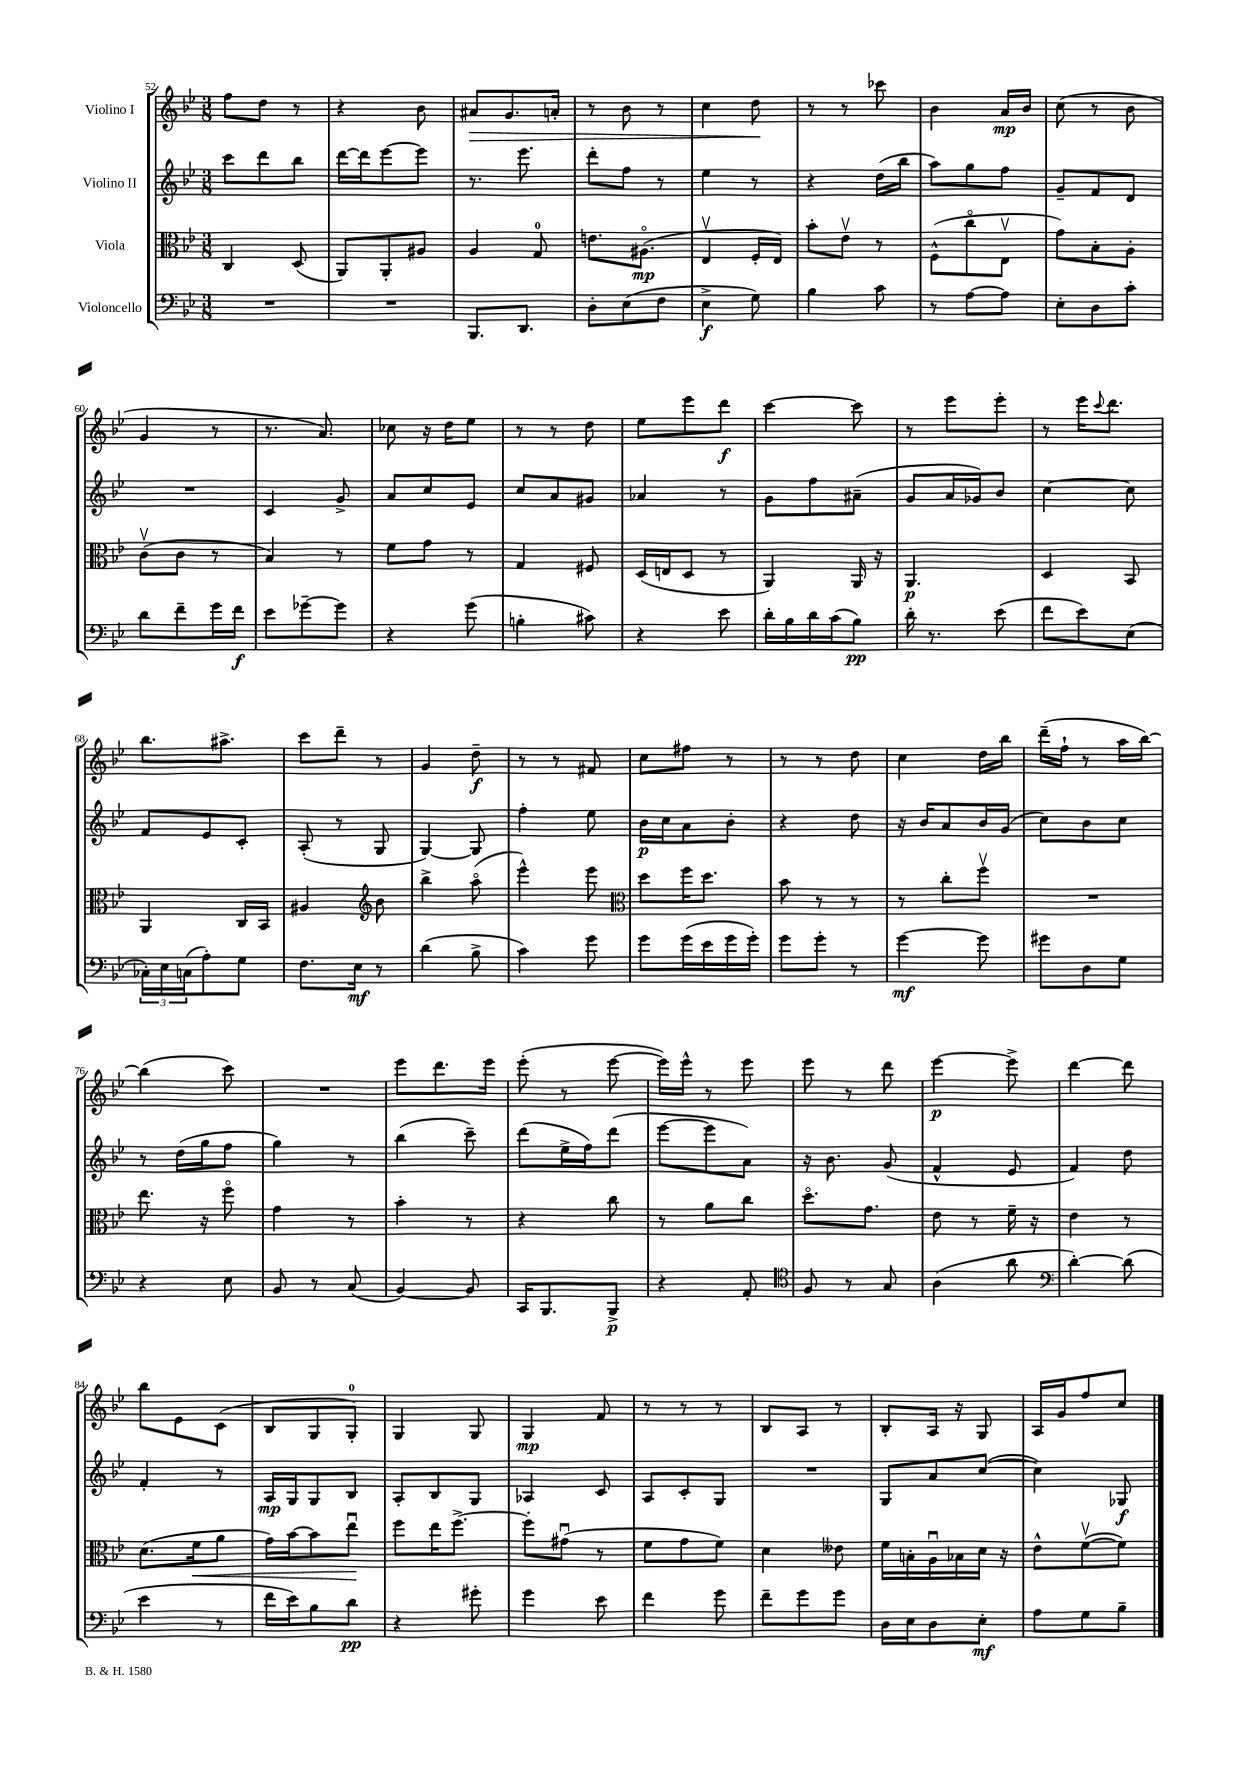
<<
\new StaffGroup <<
\new Staff = "s0" \with { instrumentName = "Violino I" } {
    \clef treble \key bes \major \numericTimeSignature \time 3/8
    f''8 d''8 r8 |
    r4 bes'8 |
    ais'8\> g'8. a'16-. |
    r8 bes'8 r8 |
    c''4 d''8\! |
    r8 r8 ces'''8 |
    bes'4 a'16\mp bes'16 |
    c''8( r8 bes'8 |
    g'4 r8 |
    r8. a'8.) |
    ces''8 r16 d''16 ees''8 |
    r8 r8 d''8 |
    ees''8 ees'''8 d'''8\f |
    c'''4~ c'''8 |
    r8 ees'''8 ees'''8-. |
    r8 ees'''16 \appoggiatura { c'''8 } d'''8. |
    bes''8. ais''8.-> |
    c'''8 d'''8-- r8 |
    g'4 d''8--\f |
    r8 r8 fis'8 |
    c''8 fis''8 r8 |
    r8 r8 d''8 |
    c''4 d''16 bes''16 |
    d'''16--( f''16-! r8 a''16 bes''16~) |
    bes''4( c'''8) |
    R4. |
    ees'''8 d'''8. ees'''16 |
    ees'''8-.( r8 ees'''8~ |
    ees'''16) ees'''16-^ r8 ees'''8 |
    ees'''8 r8 d'''8 |
    ees'''4~\p ees'''8-> |
    d'''4~ d'''8 |
    bes''8 ees'8 c'8( |
    bes8 g8 g8-0-.) |
    g4 g8 |
    g4\mp f'8 |
    r8 r8 r8 |
    bes8 a8 r8 |
    bes8-. a16 r16 g8 |
    a16 g'16 f''8 c''8 \bar "|." |
}
\new Staff = "s1" \with { instrumentName = "Violino II" } {
    \clef treble \key bes \major \numericTimeSignature \time 3/8
    c'''8 d'''8 bes''8 |
    d'''16~ d'''16 ees'''8~ ees'''8 |
    r8. ees'''8. |
    d'''8-. f''8 r8 |
    ees''4 r8 |
    r4 d''16( bes''16 |
    a''8) g''8 f''8 |
    g'8-- f'8 d'8 |
    R4. |
    c'4 g'8-> |
    a'8 c''8 ees'8 |
    c''8 a'8 gis'8 |
    aes'4 r8 |
    g'8 f''8 ais'8--( |
    g'8 a'16 ges'16) bes'8 |
    c''4~ c''8 |
    f'8 ees'8 c'8-. |
    a8-.( r8 g8 |
    g4~) g8 |
    f''4-. ees''8 |
    bes'16\p c''16 a'8 bes'8-. |
    r4 d''8 |
    r16 bes'16 a'8 bes'16 g'16( |
    c''8) bes'8 c''8 |
    r8 d''16( g''16 f''8 |
    g''4) r8 |
    bes''4( c'''8--) |
    d'''8( ees''16-> f''16) d'''8( |
    ees'''8~ ees'''8 a'8) |
    r16 bes'8. g'8( |
    f'4-^ ees'8 |
    f'4) d''8 |
    f'4-. r8 |
    a16\mp g16 g8 bes8 |
    a8-. bes8 g8 |
    aes4 c'8 |
    a8 c'8-. g8 |
    R4. |
    g8 a'8 c''8~( |
    c''4) ges8\f \bar "|." |
}
\new Staff = "s2" \with { instrumentName = "Viola" } {
    \clef alto \key bes \major \numericTimeSignature \time 3/8
    c4 d8( |
    a,8) a,8-. ais8 |
    a4 g8-0 |
    e'8. ais8.\flageolet\mp( |
    ees4\upbow f16-. ees16) |
    bes'8-. ees'8\upbow r8 |
    f8-^( c''8\flageolet ees8\upbow |
    g'8) bes8-. a8-. |
    c'8\upbow( c'8 r8 |
    bes4) r8 |
    f'8 g'8 r8 |
    g4 fis8 |
    d16( e16 d8 r8 |
    a,4) a,16 r16 |
    a,4.\p |
    d4 bes,8 |
    a,4 c16 bes,16 |
    ais4 \clef treble bes'8 |
    bes''4-> a''8\flageolet( |
    ees'''4-^) ees'''8 |
    \clef alto d''8 f''16 d''8. |
    bes'8 r8 r8 |
    r8 c''8-. f''8\upbow |
    R4. |
    ees''8. r16 f''8\flageolet |
    g'4 r8 |
    bes'4-. r8 |
    r4 c''8 |
    r8 a'8 c''8 |
    d''8.\flageolet g'8. |
    ees'8 r8 f'16-- r16 |
    ees'4 r8 |
    d'8.( f'16\< a'8 |
    g'16) bes'16~ bes'8 ees''8\downbow\! |
    f''8 ees''16 f''8.~-> |
    f''8-. gis'8\downbow( r8 |
    f'8 g'8 f'8) |
    d'4 eeses'8 |
    f'16 b16-. a16\downbow bes16 d'16 r16 |
    ees'8-^ f'8~\upbow( f'8) \bar "|." |
}
\new Staff = "s3" \with { instrumentName = "Violoncello" } {
    \clef bass \key bes \major \numericTimeSignature \time 3/8
    R4. |
    R4. |
    bes,,8. d,8. |
    d8-. ees8( f8 |
    ees4->\f g8) |
    bes4 c'8 |
    r8 a8~ a8 |
    ees8-. d8 c'8-. |
    d'8 f'8-- g'16 f'16\f |
    ees'8 ges'8~-- ges'8 |
    r4 g'8( |
    b4-. cis'8) |
    r4 ees'8 |
    d'16-. bes16 d'16 c'16( bes8\pp) |
    d'16-. r8. ees'8( |
    f'8 ees'8) ees8( |
    \tuplet 3/2 { ces16-.) ees16 c16( } a8-.) g8 |
    f8. ees16\mf r8 |
    d'4( bes8-> |
    c'4) g'8 |
    g'8 g'16( ees'16 g'16 g'16-.) |
    g'8 g'8-. r8 |
    g'4~\mf g'8 |
    gis'8 d8 g8 |
    r4 ees8 |
    bes,8 r8 c8( |
    bes,4~) bes,8 |
    c,16 bes,,8. bes,,8->\p |
    r4 a,8-. |
    \clef tenor f8 r8 g8 |
    a4( a'8 |
    \clef bass d'4~-.) d'8( |
    ees'4 r8 |
    f'16 ees'16) bes8 d'8\pp |
    r4 gis'8-. |
    g'4 ees'8 |
    f'4 g'8 |
    f'8-- g'8 g'8 |
    d16 ees16 d8 ees8-.\mf |
    a8 g8 bes8-- \bar "|." |
}
>>
>>
\layout { \context { \Score currentBarNumber = #52 } }
